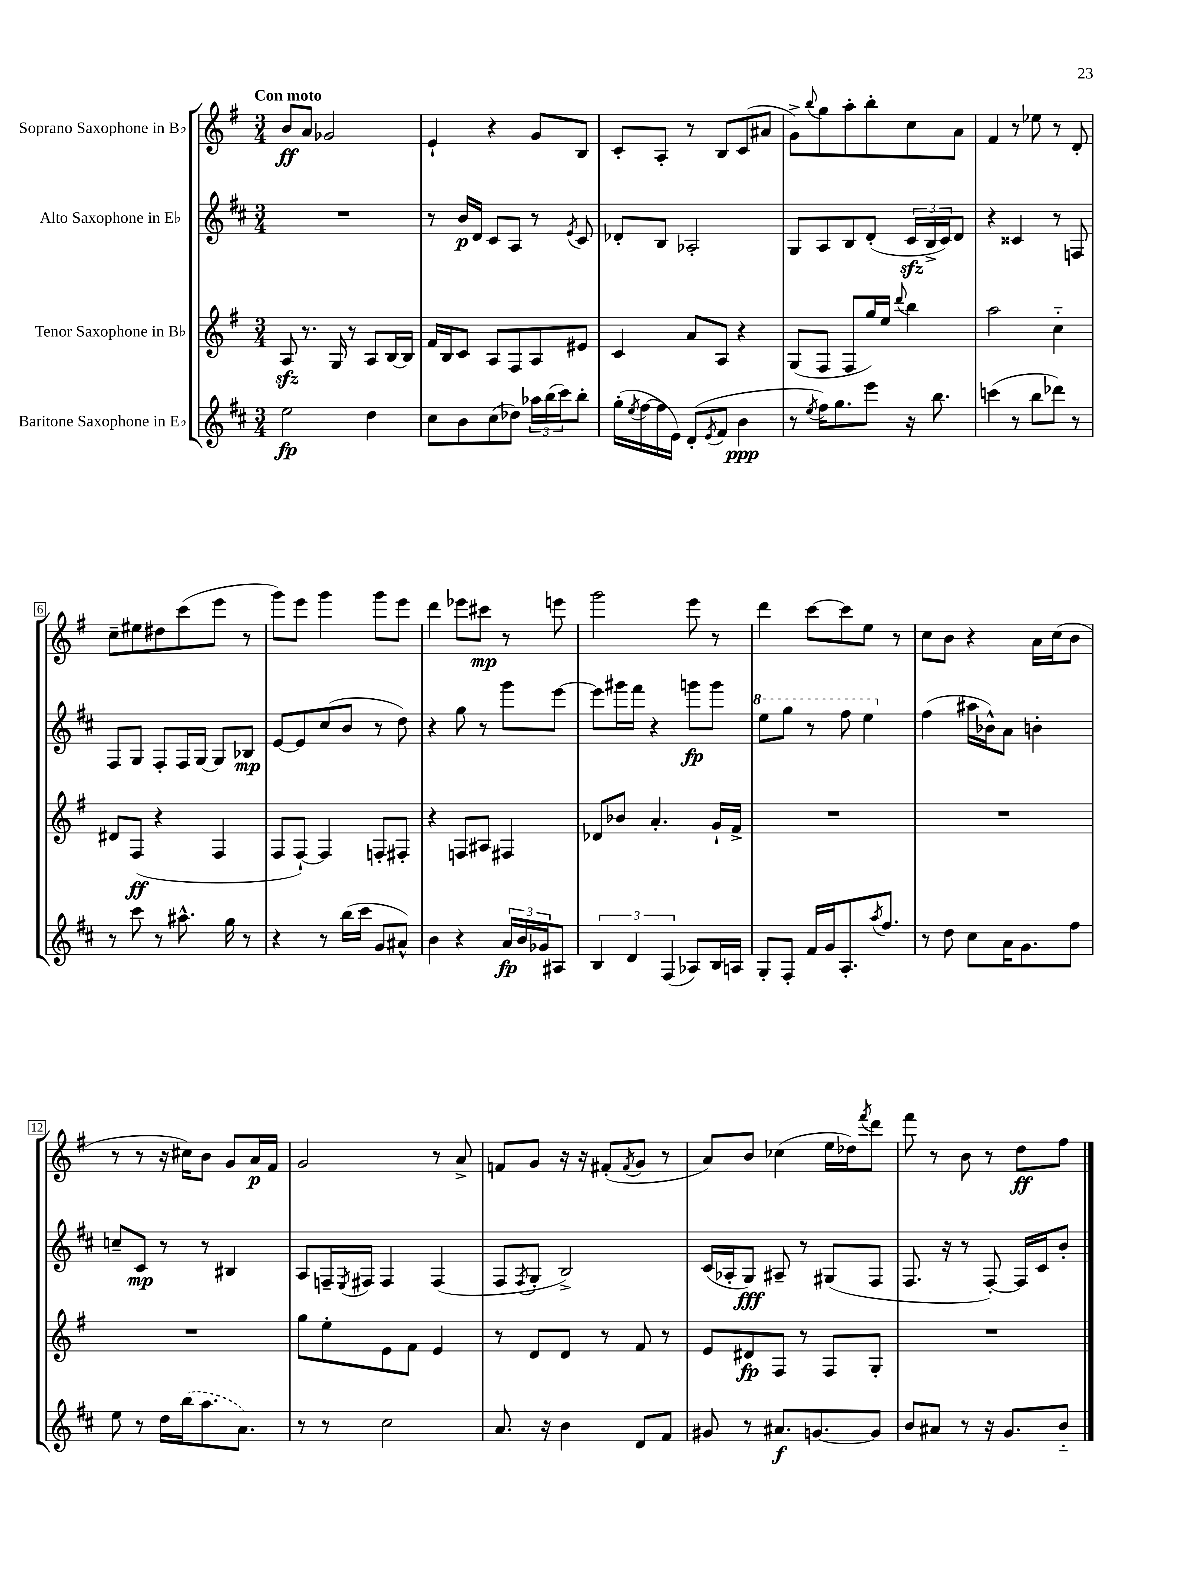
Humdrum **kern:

**kern	**dynam	**kern	**dynam	**kern	**dynam	**kern	**dynam
*part4	*part4	*part3	*part3	*part2	*part2	*part1	*part1
*staff4	*staff4	*staff3	*staff3	*staff2	*staff2	*staff1	*staff1
*I"Baritone Saxophone in E♭	*	*I"Tenor Saxophone in B♭	*	*I"Alto Saxophone in E♭	*	*I"Soprano Saxophone in B♭	*
*clefG2	*	*clefG2	*	*clefG2	*	*clefG2	*
*k[f#c#]	*	*k[f#]	*	*k[f#c#]	*	*k[f#]	*
*M3/4	*	*M3/4	*	*M3/4	*	*M3/4	*
=1	=1	=1	=1	=1	=1	=1	=1
!	!	!	!	!	!	!LO:TX:a:B:t=Con moto	!
2ee\	fp	8Azz/	.	2.r	.	8b/L	ff
.	.	8.r	.	.	.	8a/J	.
.	.	.	.	.	.	2g-X/	.
.	.	16G/	.	.	.	.	.
.	.	8r	.	.	.	.	.
4dd\	.	8A/L	.	.	.	.	.
.	.	[16B/L	.	.	.	.	.
.	.	16B/JJ]	.	.	.	.	.
=2	=2	=2	=2	=2	=2	=2	=2
8cc#\L	.	16f#/LL	.	8r	.	4e`/	.
.	.	16B/J	.	.	.	.	.
8b\	.	8c/J	.	16b/LL	p	.	.
.	.	.	.	16d/JJ	.	.	.
(8cc#\	.	8A/L	.	8c#/L	.	4r	.
8dd-X\J)	.	8F#/	.	8A/J	.	.	.
24aa-X\LL	.	8A/	.	8r	.	8g/L	.
(24bb\	.	.	.	.	.	.	.
24ccc#\J)	.	.	.	.	.	.	.
.	.	.	.	8qe/	.	.	.
8bb'\J	.	8e#X/J	.	8c#/	.	8B/J	.
=3	=3	=3	=3	=3	=3	=3	=3
(16gg'\LL	.	4c/	.	8d-X'/L	.	8c'/L	.
8qee/	.	.	.	.	.	.	.
[16ff#\	.	.	.	.	.	.	.
16ff#\]	.	.	.	8B/J	.	8A'/J	.
16e\JJ)	.	.	.	.	.	.	.
(8d'/L	.	8a/L	.	2A-X'/	.	8r	.
8qe/	.	.	.	.	.	.	.
8f#/J	.	8A/J	.	.	.	8B/L	.
4b\	ppp	4r	.	.	.	(8c/	.
.	.	.	.	.	.	8a#X/J	.
=4	=4	=4	=4	=4	=4	=4	=4
8r	.	(8G/L	.	8G/L	.	8g^\L)	.
8qee/	.	.	.	.	.	8qqbb/	.
16ff#\KL)	.	8F#/J	.	8A/	.	8gg\	.
8.gg\	.	.	.	.	.	.	.
.	.	8F#/L	.	8B/	.	8aa'\	.
8eee\J	.	16gg/L)	.	(8d'/J	.	8bb'\	.
.	.	16ee/JJ	.	.	.	.	.
.	.	8qqddd/	.	.	.	.	.
16r	.	4bb\	.	24c#zz/LL	.	8cc\	.
.	.	.	.	24B^/	.	.	.
8.bb\	.	.	.	.	.	.	.
.	.	.	.	24c#/J)	.	.	.
.	.	.	.	8d/J	.	8a\J	.
=5	=5	=5	=5	=5	=5	=5	=5
(4cccn\	.	2aa\	.	4r	.	4f#/	.
8r	.	.	.	4c##X/	.	8r	.
8bb\L	.	.	.	.	.	8ee-X\	.
8ddd-X\J)	.	4cc\	.	8r	.	8r	.
8r	.	.	.	8Fn/	.	8d'/	.
!!LO:LB:g=z
=6	=6	=6	=6	=6	=6	=6	=6
8r	.	8d#X/L	.	8F#/L	.	8cc~\L	.
8ccc#\	.	(8F#/J	ff	8G/J	.	8ee#X\	.
8r	.	4r	.	8F#'/L	.	8dd#X\	.
8.aa#X^^\	.	.	.	16F#/L	.	(8ccc\	.
.	.	.	.	[16G/JJ	.	.	.
.	.	4F#/	.	8G/L]	.	8eee\J	.
16gg\	.	.	.	.	.	.	.
8r	.	.	.	8B-X/J	mp	8r	.
=7	=7	=7	=7	=7	=7	=7	=7
4r	.	8F#/L	.	[8e/L	.	8ggg\L)	.
.	.	[8F#`/J)	.	8e/]	.	8eee\J	.
8r	.	4F#/]	.	(8cc#/	.	4ggg\	.
(16bb\LL	.	.	.	8b/J	.	.	.
16ccc#\JJ	.	.	.	.	.	.	.
8g/L	.	8Fn'/L	.	8r	.	8ggg\L	.
8a#X^^/J)	.	8F#X'/J	.	8dd\)	.	8eee\J	.
=8	=8	=8	=8	=8	=8	=8	=8
4b\	.	4r	.	4r	.	4ddd\	.
4r	.	8Fn/L	.	8gg\	.	8eee-X\L	.
.	.	8A#X/J	.	8r	.	8ccc#X\J	mp
24a/LL	fp	4F#X/	.	8ggg\L	.	8r	.
24b/	.	.	.	.	.	.	.
24g-X/J	.	.	.	.	.	.	.
8A#X/J	.	.	.	[8eee\J	.	8eeen\	.
=9	=9	=9	=9	=9	=9	=9	=9
6B/	.	8d-X/L	.	8eee\L]	.	2ggg\	.
.	.	8b-X/J	.	16ggg#X\L	.	.	.
6d/	.	.	.	.	.	.	.
.	.	.	.	16fff#\JJ	.	.	.
.	.	4.a'/	.	4r	.	.	.
(6F#/	.	.	.	.	.	.	.
8A-X/L)	.	.	.	8gggn\L	fp	8eee\	.
16B/L	.	16g`/LL	.	8ggg\J	.	8r	.
16An/JJ	.	16f#^/JJ	.	.	.	.	.
=10	=10	=10	=10	=10	=10	=10	=10
*	*	*	*	*8va	*	*	*
8G'/L	.	2.r	.	8eee\L	.	4ddd\	.
8F#'/J	.	.	.	8ggg\J	.	.	.
16f#/LL	.	.	.	8r	.	[8ccc\L	.
16g/J	.	.	.	.	.	.	.
8.A'/	.	.	.	8fff#\	.	8ccc\]	.
.	.	.	.	4eee\	.	8ee\J	.
8qaa/	.	.	.	.	.	.	.
8.ff#/J	.	.	.	.	.	.	.
.	.	.	.	.	.	8r	.
=11	=11	=11	=11	=11	=11	=11	=11
*	*	*	*	*X8va	*	*	*
8r	.	2.r	.	(4ff#\	.	8cc\L	.
8dd\	.	.	.	.	.	8b\J	.
8cc#\L	.	.	.	16aa#X\LL	.	4r	.
.	.	.	.	16b-X^^\J)	.	.	.
16a\K	.	.	.	8a\J	.	.	.
8.g\	.	.	.	.	.	.	.
.	.	.	.	4bn'\	.	16a\LL	.
.	.	.	.	.	.	(16cc\J	.
8ff#\J	.	.	.	.	.	8b\J	.
!!LO:LB:g=z
=12	=12	=12	=12	=12	=12	=12	=12
8ee\	.	2.r	.	8ccn~/L	.	8r	.
8r	.	.	.	8c#/J	mp	8r	.
16dd\LL	.	.	.	8r	.	16r	.
(16bb\J	.	.	.	.	.	16cc#X\KL)	.
8.aa\	.	.	.	8r	.	8b\J	.
.	.	.	.	4B#X/	.	8g/L	.
8.a\J)	.	.	.	.	.	.	.
.	.	.	.	.	.	16a/L	p
.	.	.	.	.	.	16f#/JJ	.
=13	=13	=13	=13	=13	=13	=13	=13
8r	.	8gg\L	.	8A/L	.	2g/	.
8r	.	8ee'\	.	16Fn~/L	.	.	.
.	.	.	.	8qE/	.	.	.
.	.	.	.	16F#X/JJ	.	.	.
2cc#\	.	8e\	.	4F#/	.	.	.
.	.	8f#\J	.	.	.	.	.
.	.	4e/	.	(4F#/	.	8r	.
.	.	.	.	.	.	8a^/	.
=14	=14	=14	=14	=14	=14	=14	=14
8.a/	.	8r	.	8F#/L	.	8fn/L	.
.	.	.	.	8qF#/	.	.	.
.	.	8d/L	.	8G'/J	.	8g/J	.
16r	.	.	.	.	.	.	.
4b\	.	8d/J	.	2B^/)	.	16r	.
.	.	.	.	.	.	16r	.
.	.	8r	.	.	.	(8f#X'/L	.
.	.	.	.	.	.	8qf#/	.
8d/L	.	8f#/	.	.	.	8g/J	.
8f#/J	.	8r	.	.	.	8r	.
=15	=15	=15	=15	=15	=15	=15	=15
8g#X/	.	8e/L	.	(16c#/LL	.	8a/L)	.
.	.	.	.	16A-X'/J	.	.	.
8r	.	8d#X/	fp	8G/J)	fff	8b/J	.
8.a#X/L	f	8F#/J	.	8A#X~/	.	(4cc-X\	.
.	.	8r	.	8r	.	.	.
[8.gn/	.	.	.	.	.	.	.
.	.	8F#/L	.	(8G#X/L	.	16ee\LL	.
.	.	.	.	.	.	16dd-X\J)	.
.	.	.	.	.	.	8qfff#/	.
8g/J]	.	8G'/J	.	8F#/J	.	8ddd\J	.
=16	=16	=16	=16	=16	=16	=16	=16
8b/L	.	2.r	.	8.F#/	.	8fff#\	.
8a#X/J	.	.	.	.	.	8r	.
.	.	.	.	16r	.	.	.
8r	.	.	.	8r	.	8b\	.
16r	.	.	.	[8F#'/)	.	8r	.
8.g/L	.	.	.	.	.	.	.
.	.	.	.	16F#/LL]	.	8dd\L	ff
.	.	.	.	16c#/J	.	.	.
8b/J	.	.	.	8b'/J	.	8ff#\J	.
==	==	==	==	==	==	==	==
*-	*-	*-	*-	*-	*-	*-	*-
